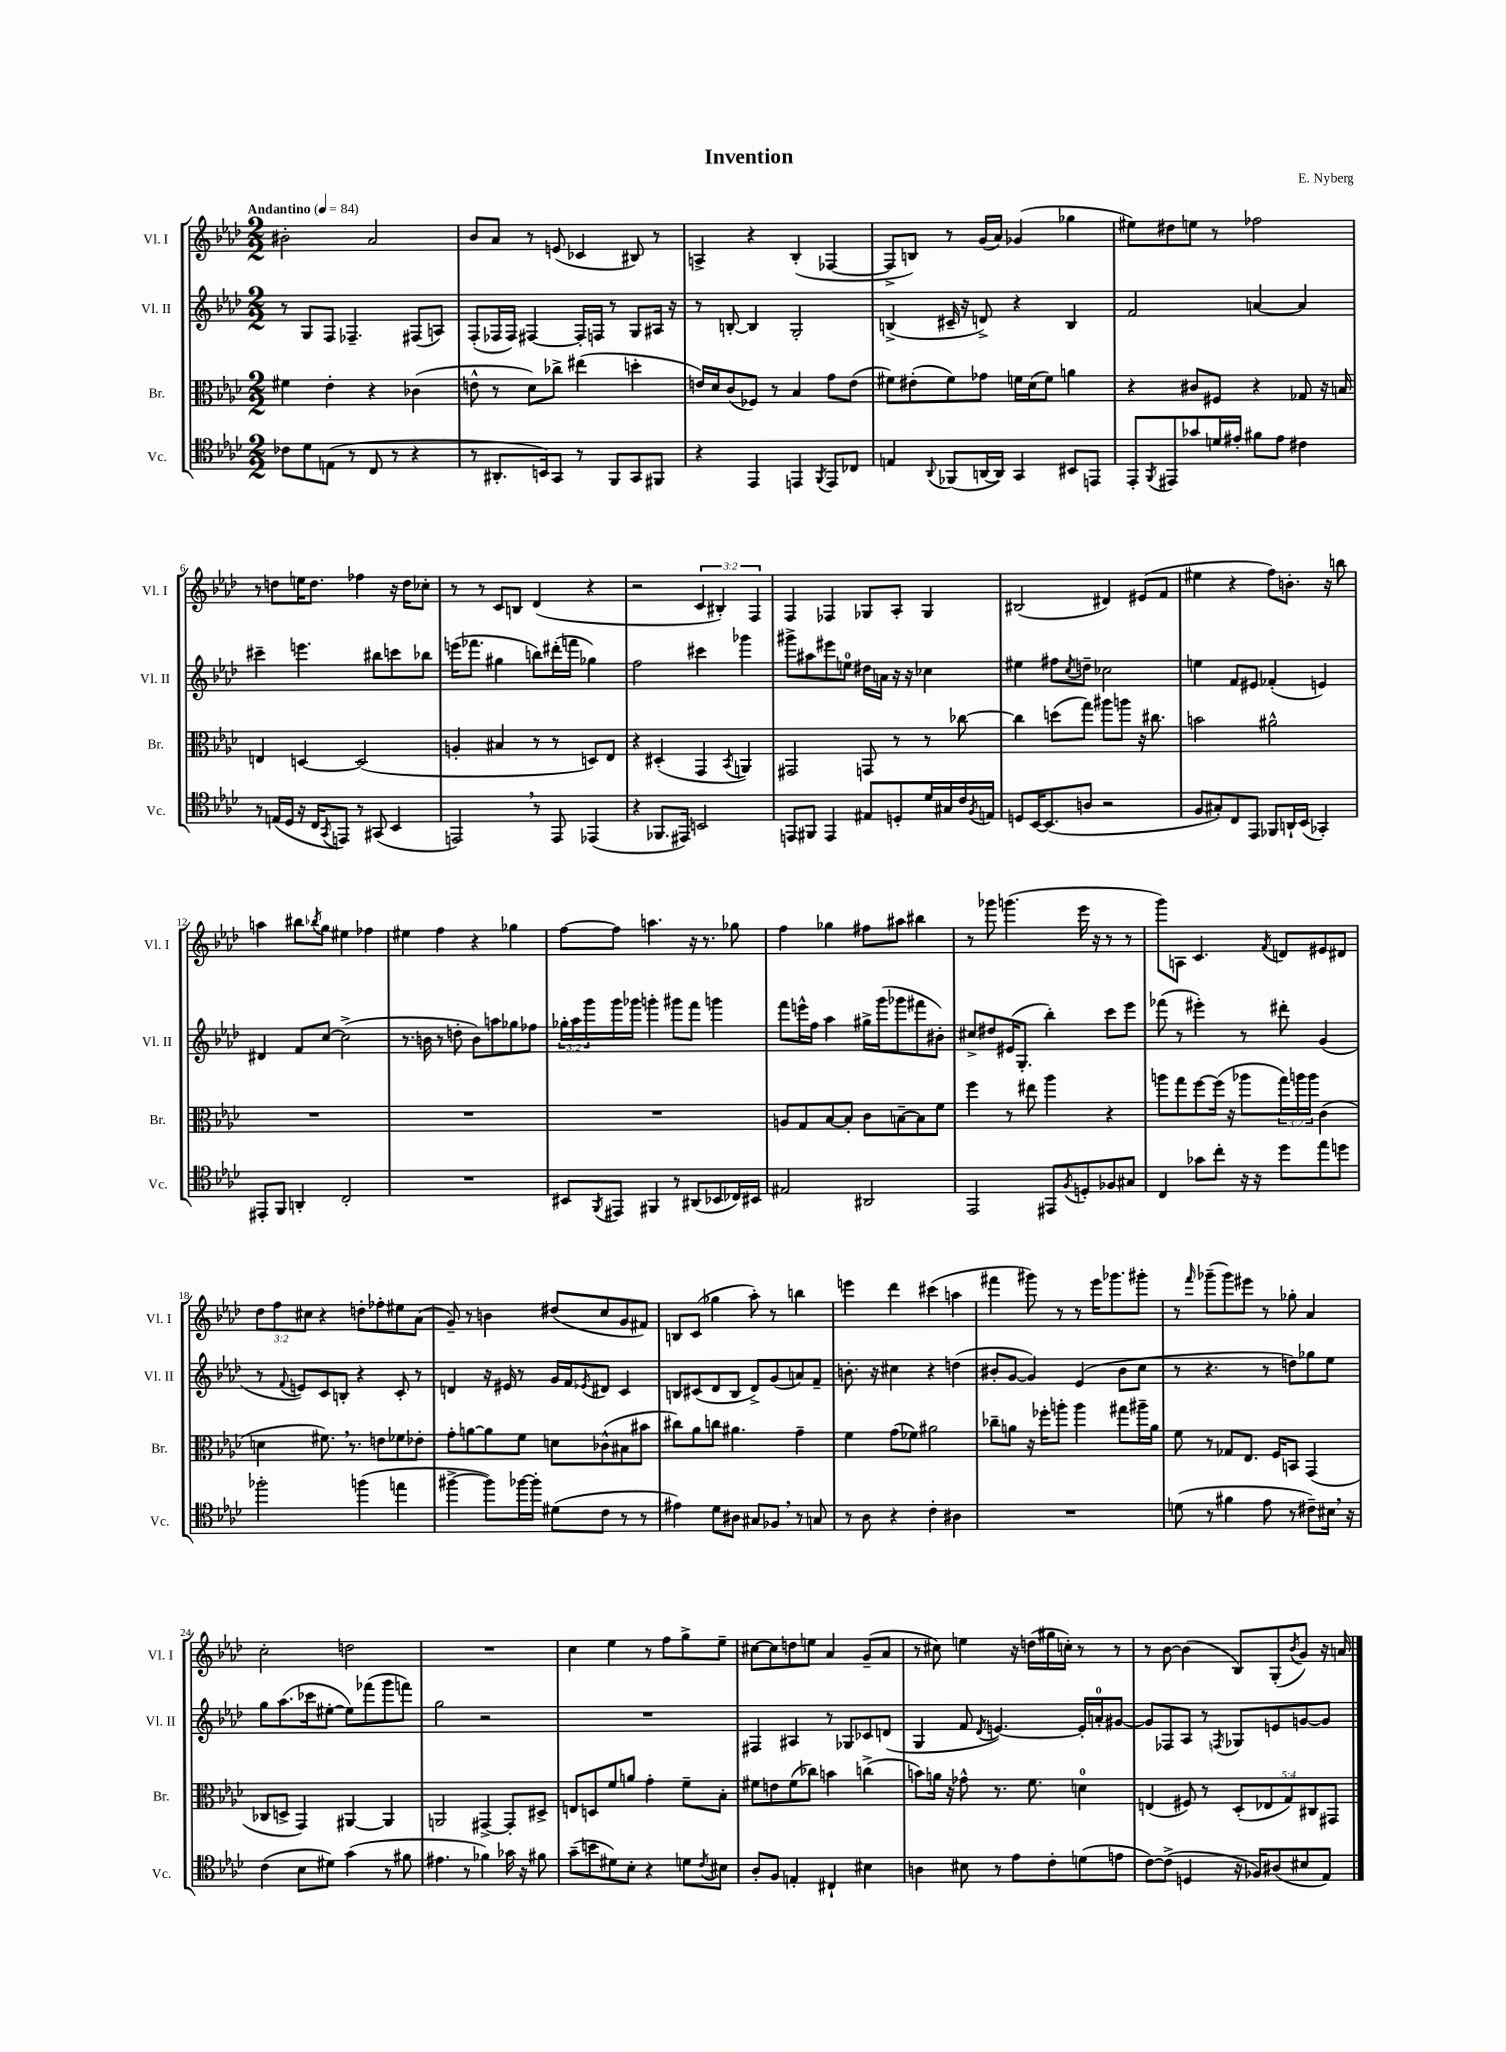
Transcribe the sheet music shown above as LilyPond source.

\header { title = "Invention" composer = "E. Nyberg" }
<<
\new StaffGroup <<
\new Staff = "s0" \with { instrumentName = "Vl. I" shortInstrumentName = "Vl. I" } {
    \clef treble \key aes \major \numericTimeSignature \time 2/2 \override Staff.TupletNumber.text = #tuplet-number::calc-fraction-text \tempo "Andantino" 4 = 84
    bis'2-. aes'2 |
    bes'8 aes'8 r8 e'8( ces'4 bis8) r8 |
    a4-> r4 bes4-.( fes4~ |
    fes8-> b8) r8 g'16( aes'16) ges'4( ges''4 |
    eis''8) dis''8 e''8 r8 fes''2 |
    r8 d''8 e''16 d''8. fes''4 r16 d''16 ces''8-. |
    r8 r8 c'8 b8 des'4( r4 |
    r2 \tuplet 3/2 { c'4 bis4-.) f4 } |
    f4 fes4 ges8 aes8-. ges4 |
    bis2( dis'4) eis'8( f'8 |
    eis''4 r4 f''8) b'8.-. r16 b''8 |
    a''4 bis''8 \acciaccatura { bes''8 } g''8 eis''4 fes''4 |
    eis''4 f''4 r4 ges''4 |
    f''8~ f''8 a''4. r16 r8. ges''8 |
    f''4 ges''4 fis''8 ais''8 bis''4 |
    r8 ges'''8 g'''4.( ees'''16 r16 r8 r8 |
    g'''8) a8 c'4. \acciaccatura { f'8 } d'8 eis'8 dis'8 |
    \tuplet 3/2 { des''8 f''8 cis''8 } r4 d''8-. fes''8-. eis''8 aes'8( |
    g'8--) r8 b'4 dis''8( c''8 g'8 fis'8) |
    b8 c'8( ges''4 aes''8-.) r8 b''4 |
    e'''4 des'''4 cis'''4( a''4 |
    fis'''4 gis'''8) r8 r8 ees'''16 ges'''8. gis'''8-. |
    r8 \grace { f'''16 } ges'''8--( ges'''8) eis'''8 r8 ges''8-. aes'4 |
    c''2-. d''2 |
    R1 |
    c''4 ees''4 r8 f''8 g''8-> ees''8-- |
    cis''8~ cis''8 d''8 e''8 aes'4 g'8--( aes'8 |
    r8 cis''8) e''4 r16 d''16( gis''16 c''16-.) r8 r8 |
    r8 bes'8~ bes'4( bes8) g8-.( \acciaccatura { bes'8 } g'8) r16 a'16 \bar "|." |
}
\new Staff = "s1" \with { instrumentName = "Vl. II" shortInstrumentName = "Vl. II" } {
    \clef treble \key aes \major \numericTimeSignature \time 2/2 \override Staff.TupletNumber.text = #tuplet-number::calc-fraction-text
    r8 g8 f8 fes4.-- fis8( a8) |
    f8-.( fes16 fes16) fis4~ fis16-. f16 r8 g8 ais16 r16 |
    r8 b8~-. b4 g2-. |
    b4->( cis'16-- r16 d'8->) r4 b4 |
    f'2 a'4~ a'4 |
    cis'''4-- e'''4. bis''8 c'''8 bes''8 |
    e'''16( fes'''8. gis''4 b''8) dis'''16-.( f'''16 ges''4) |
    f''2 cis'''4 ges'''4 |
    gis'''8-> ais''8 eis'''8 e''8-0 dis''16 a'16 r16 r16 ces''4 |
    eis''4 fis''8 \acciaccatura { c''8 } d''8-- ces''2 |
    e''4 f'8 eis'8 fes'4-.( e'4) |
    dis'4 f'8 c''8~ c''2->( |
    r8. b'16 r8 d''8-. b'8) a''8 ges''8 fes''8 |
    \tuplet 3/2 { ges''16-. aes''16 g'''16 } g'''16 ges'''16 g'''4-. gis'''8 f'''8 g'''4 |
    f'''8 e'''16-^ f''16 aes''4 gis''16-> g'''16( ges'''8 fis'''8 bis'8-.) |
    cis''8-> dis''8 eis'16( g8.-. bes''4-.) c'''8 ees'''8 |
    fes'''8( r8 eis'''4-.) r8 dis'''8-. g'4( |
    r8 \appoggiatura { f'8 } e'8) c'8 b8-. r4 c'8-. r8 |
    d'4 r16 eis'16 r8 g'16 f'16 \acciaccatura { ees'8 } dis'8 c'4 |
    b8 cis'8( des'8 b8 des'8->) g'8( a'8) f'8-- |
    b'8.-. r16 cis''4 r4 d''4( |
    bis'8-. g'8~ g'4) ees'4( bis'8 c''8 |
    r8 r4. r8 d''8) ges''8 ees''8 |
    g''8 aes''8.( ces'''16 eis''8~-. eis''8) fes'''8( g'''8 f'''8) |
    g''2 r2 |
    R1 |
    fis4 ais4 r8 ges8 ces'8 d'8( |
    g4 f'8 \acciaccatura { des'8 } e'4.~) e'16-. a'16-0-. gis'8~ |
    gis'8 fes8 aes8 r8 \acciaccatura { f8 } ges8 e'8 g'8~ g'8 \bar "|." |
}
\new Staff = "s2" \with { instrumentName = "Br." shortInstrumentName = "Br." } {
    \clef alto \key aes \major \numericTimeSignature \time 2/2 \override Staff.TupletNumber.text = #tuplet-number::calc-fraction-text
    fis'4 ees'4-. r4 ces'4( |
    e'8-^ r8 des'8) ces''8-> eis''4( d''4-. |
    e'16) des'16 c'8( fes8) r8 bes4 g'8 e'8( |
    fis'8) eis'8-.( fis'8) ges'8 f'16 des'16( f'8) a'4 |
    r4 cis'8 fis8 r4 ges8 r16 b16 |
    e4 d4~ d2( |
    a4-. bis4 r8 r8 d8) ees8 |
    r4 dis4-.( g,4 \acciaccatura { bes,8 } a,4) |
    gis,2 g,8 r8 r8 ces''8~ |
    ces''4 d''8( g''8) ais''8 a''8 r16 cis''8. |
    b'2 ais'2-^ |
    R1 |
    R1 |
    R1 |
    a8 g8 bes8~ bes8-. c'8 b8~-- b8 f'8 |
    f''4 r8 eis''8 aes''4 r4 |
    a''8 g''8 f''8~ f''16( r16 aes''8 \tuplet 3/2 { g''16) a''16 a''16 } c'4( |
    d'4 fis'8.) \breathe r8. e'8 fes'8 ees'8-. |
    g'8-. a'8~ a'8 f'8 d'8 ces'8-^( bis8 bis'8 |
    cis''8) aes'8 c''8 ais'4. g'4-- |
    f'4 g'8( fes'8) ais'2 |
    ces''8-- a'8 r16 fes''16-. a''8-. a''4 gis''8 ais''16-- a'16 |
    f'8 r8 ges8 ees8. f16 b,8 g,4( |
    ces8 d8-> g,4) ais,4~ ais,4 |
    a,2 gis,4~-> gis,8-. dis8-> |
    e8 d8 f'8 a'8 g'4-. f'8-- bes8-. |
    fis'8 e'8 fis'8( ces''8) b'4 c''4->( |
    b'8) a'16 r16 ges'8-^ r8. f'8. d'4-0 |
    e4( fis8) r8 \tuplet 5/4 { des8-.( ees8 g8) cis8 gis,8 } \bar "|." |
}
\new Staff = "s3" \with { instrumentName = "Vc." shortInstrumentName = "Vc." } {
    \clef tenor \key aes \major \numericTimeSignature \time 2/2
    ces'8 des'8 e8( r8 c8 r8 r4 |
    r8 ais,8.-. b,16) g,8 r8 f,8 g,8 fis,8 |
    r4 ees,4 e,4 \acciaccatura { f,8 } e,8 ces8 |
    e4 \appoggiatura { aes,8 } fes,8( a,16~ a,16) g,4 bis,8 e,8 |
    ees,8-. \acciaccatura { f,8 } eis,8 ges'8 d'16 eis'16-. fis'8 eis'8 cis'4 |
    r8 e16( des16 r16 c16 \acciaccatura { g,8 } e,8) r8 gis,8( bes,4 |
    e,2) \breathe r8 e,8 ees,4( |
    r4 fes,8. eis,16) b,2 |
    e,8 fis,8 e,4 eis8 d8-. des'16 gis16 c'16 \acciaccatura { f8 } e16 |
    d8 bes,16~ bes,8.( a8 r2 |
    f8 gis8-.) c8 ees,8 fes,8 a,16-! bes,16( ges,4-.) |
    eis,8-. f,8 a,4-. c2-. |
    R1 |
    bis,8 \acciaccatura { f,8 } eis,8 fis,4 r8 ais,8( bes,8 ces16) bis,16 |
    eis2 ais,2 |
    ees,2 eis,8 \acciaccatura { f8 } d8-. fes8 gis8 |
    c4 ges'8 c''8-. r16 r16 des''8 ees''8 d''8 |
    fes''2-. f''4( e''4 |
    fis''4~-> fis''8) fes''16~ fes''16-. dis'8( c'8 r8 r8 |
    eis'4) des'8 ais8 gis8 fes8 \breathe r8 g8 |
    r8 aes8 r4 c'4-. ais4 |
    R1 |
    d'8( r8 fis'4 ees'8 r8 cis'8--) bis16 \breathe r16 |
    c'4( bes8 dis'8) g'4( r8 fis'8 |
    eis'4. r8 fes'4) ges'16 r16 fis'8 |
    g'8--( b'8 dis'8) bes8-. r4 d'8 \acciaccatura { c'8 } bis8 |
    aes8-. f8 e4-. cis4-! bis4 |
    a4 bis8 r8 ees'8 c'8-. d'8( e'8 |
    c'8~) c'8->( d4 r16 fes16) ais8( bis8 ees8) \bar "|." |
}
>>
>>
